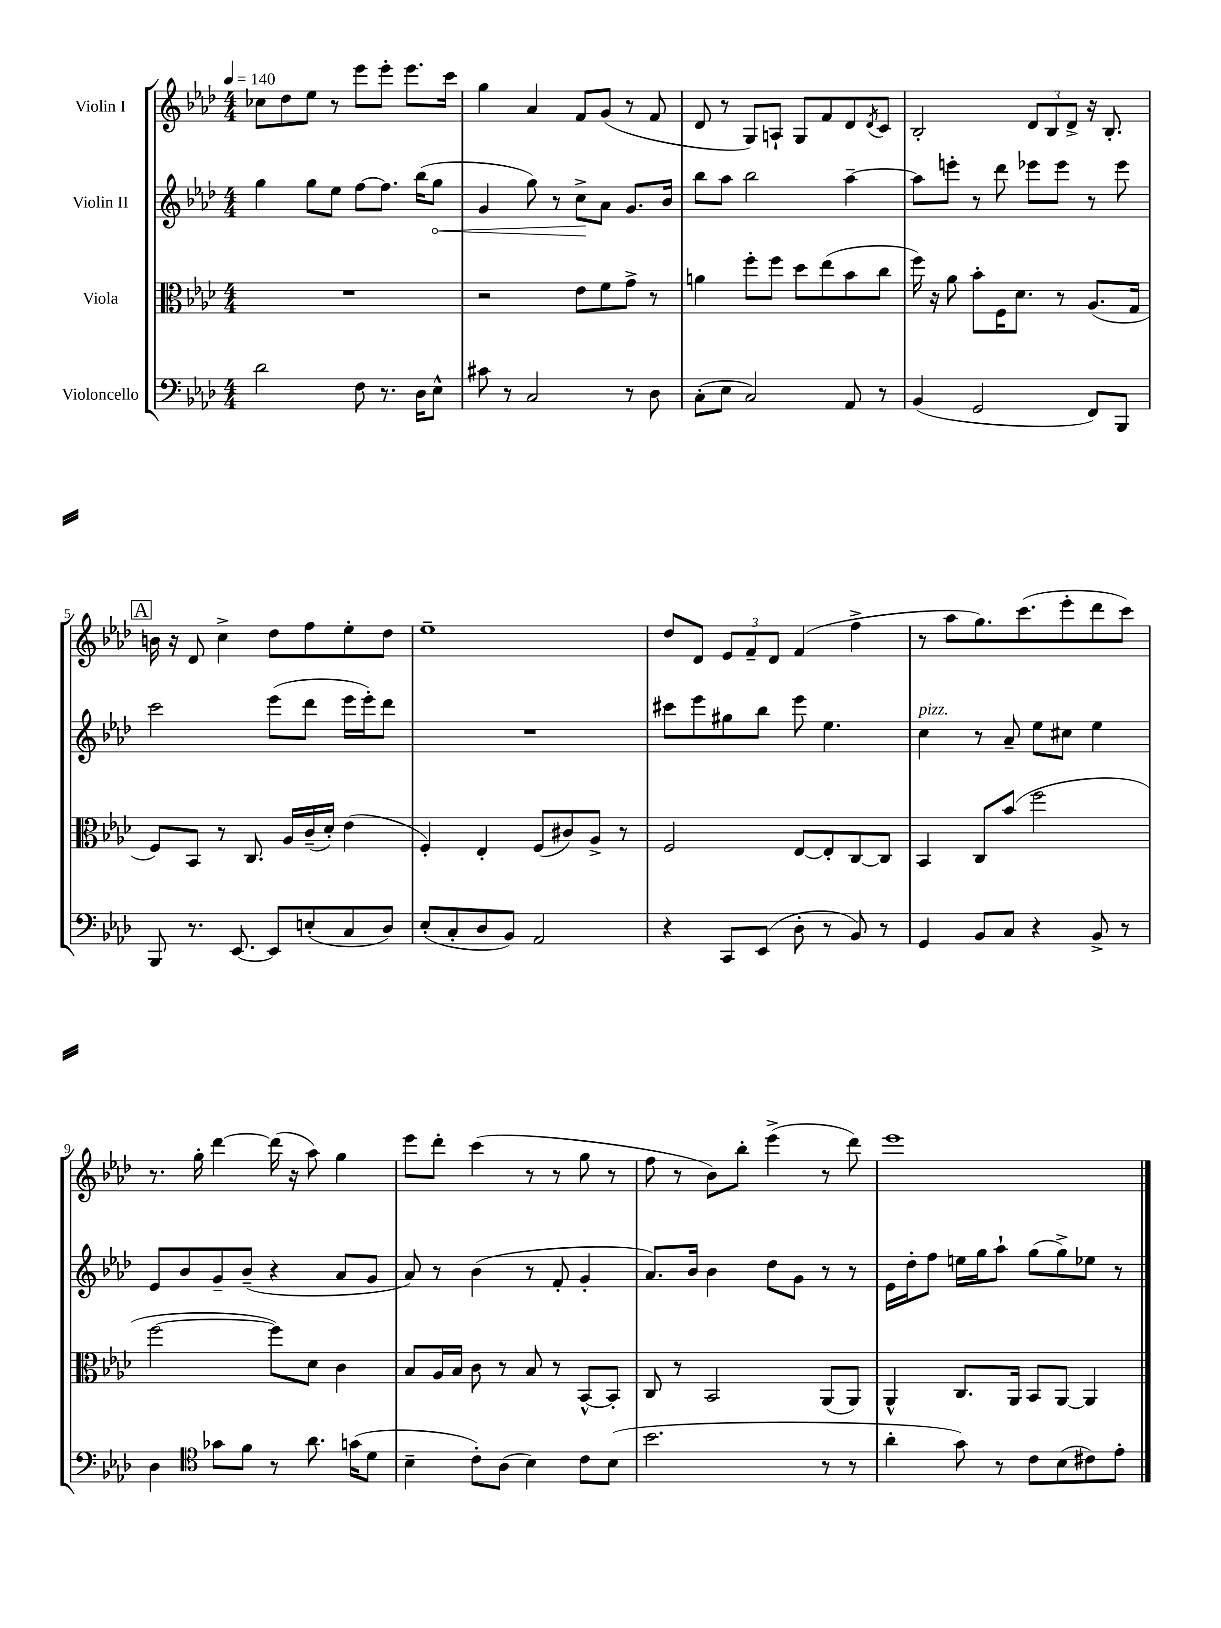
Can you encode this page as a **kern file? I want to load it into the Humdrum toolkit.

**kern	**kern	**kern	**kern
*staff4	*staff3	*staff2	*staff1
*clefF4	*clefC3	*clefG2	*clefG2
*k[b-e-a-d-]	*k[b-e-a-d-]	*k[b-e-a-d-]	*k[b-e-a-d-]
*M4/4	*M4/4	*M4/4	*M4/4
*MM140	*MM140	*MM140	*MM140
2d-	1r	4gg	8cc-
.	.	.	8dd-
.	.	8gg	8ee-
.	.	8ee-	8r
8F	.	[8ff	8eee-
8.r	.	8.ff]	8eee-'
.	.	.	8.eee-
16D-	.	(16bb-	.
8E-^^	.	8gg	.
.	.	.	16ccc
=	=	=	=
8c#	2r	4g	4gg
8r	.	.	.
2C	.	8gg)	4a-
.	.	8r	.
.	8e-	8cc^	8f
.	8f	8a-	(8g
8r	8g^	8.g	8r
8D-	8r	.	8f
.	.	16b-	.
=	=	=	=
(8C'	4a	8bb-	8d-
8E-	.	8aa-	8r
2C)	8ff'	2bb-	8G)
.	8ff	.	8A`
.	8dd-	.	8G
.	(8ee-	.	8f
8AA-	8b-	[4aa-~	8d-
.	.	.	8qd-
8r	8cc	.	8c
=	=	=	=
(4BB-	16ff)	8aa-]	2B-'
.	16r	.	.
.	8a-	8eee'	.
2GG	8b-'	8r	.
.	16F	8ddd-	.
.	8.d-	.	.
.	.	8eee-	12d-
.	.	.	12B-
.	8r	8eee-	.
.	.	.	12d-^
8FF)	(8.A-	8r	16r
.	.	.	8.B-'
8BBB-	.	8eee-	.
.	16G	.	.
=	=	=	=
8BBB-	8F)	2ccc	16b
.	.	.	16r
8.r	8BB-	.	8d-
.	8r	.	4cc^
[8.EE-	.	.	.
.	8.C	.	.
8EE-]	.	(8eee-	8dd-
.	16A-	.	.
(8E'	(16c~	8ddd-	8ff
.	16d-')	.	.
8C	(4e-	16eee-	8ee-'
.	.	16eee-')	.
8D-)	.	8ddd-	8dd-
=	=	=	=
(8E-'	4F')	1r	1ee-~
8C'	.	.	.
8D-	4E-'	.	.
8BB-)	.	.	.
2AA-	(8F	.	.
.	8c#)	.	.
.	8A-^	.	.
.	8r	.	.
=	=	=	=
4r	2F	8ccc#	8dd-
.	.	8eee-	8d-
8CC	.	8gg#	12e-
.	.	.	12f~
(8EE-	.	8bb-	.
.	.	.	12d-
8D-'	[8E-	8eee-	(4f
8r	8E-']	4.ee-	.
8BB-)	[8C	.	4ff^
8r	8C]	.	.
=	=	=	=
4GG	4BB-	4cc	8r
.	.	.	8aa-
8BB-	8C	8r	8.gg)
8C	(8b-	8a-~	.
.	.	.	(8.ccc
4r	2ff	8ee-	.
.	.	8cc#	8eee-'
8BB-^	.	4ee-	8ddd-
8r	.	.	8ccc)
=	=	=	=
4D-	[2ff	8e-	8.r
.	.	8b-	.
.	.	.	16gg'
*clefC4	*	*	*
8g-	.	8g~	[4ddd-
8f	.	(8b-~	.
8r	8ff])	4r	(16ddd-]
.	.	.	16r
8.a-	8d-	.	8aa-)
.	4c	8a-	4gg
(16g	.	.	.
8d-	.	8g	.
=	=	=	=
4B-~	8B-	8a-)	8eee-
.	16A-	8r	8ddd-'
.	16B-	.	.
8c')	8c	(4b-	(4ccc
(8A-	8r	.	.
4B-)	8B-	8r	8r
.	8r	8f'	8r
8c	[8BB-^^	4g'	8gg
(8B-	8BB-']	.	8r
=	=	=	=
2.b-	8C	8.a-)	8ff
.	8r	.	8r
.	.	16b-	.
.	2BB-	4b-	8b-)
.	.	.	8bb-'
.	.	8dd-	(4eee-^
.	.	8g	.
8r	(8AA-	8r	8r
8r	8AA-)	8r	8ddd-)
=	=	=	=
4a-'	4AA-^^	16e-	1eee-
.	.	16dd-'	.
.	.	8ff	.
8g)	8.C	16ee	.
.	.	16gg	.
8r	.	8aa-`	.
.	16AA-	.	.
8c	8BB-	(8gg	.
(8B-	[8AA-	8gg^)	.
8c#)	4AA-]	8ee-	.
8e-'	.	8r	.
==	==	==	==
*-	*-	*-	*-
